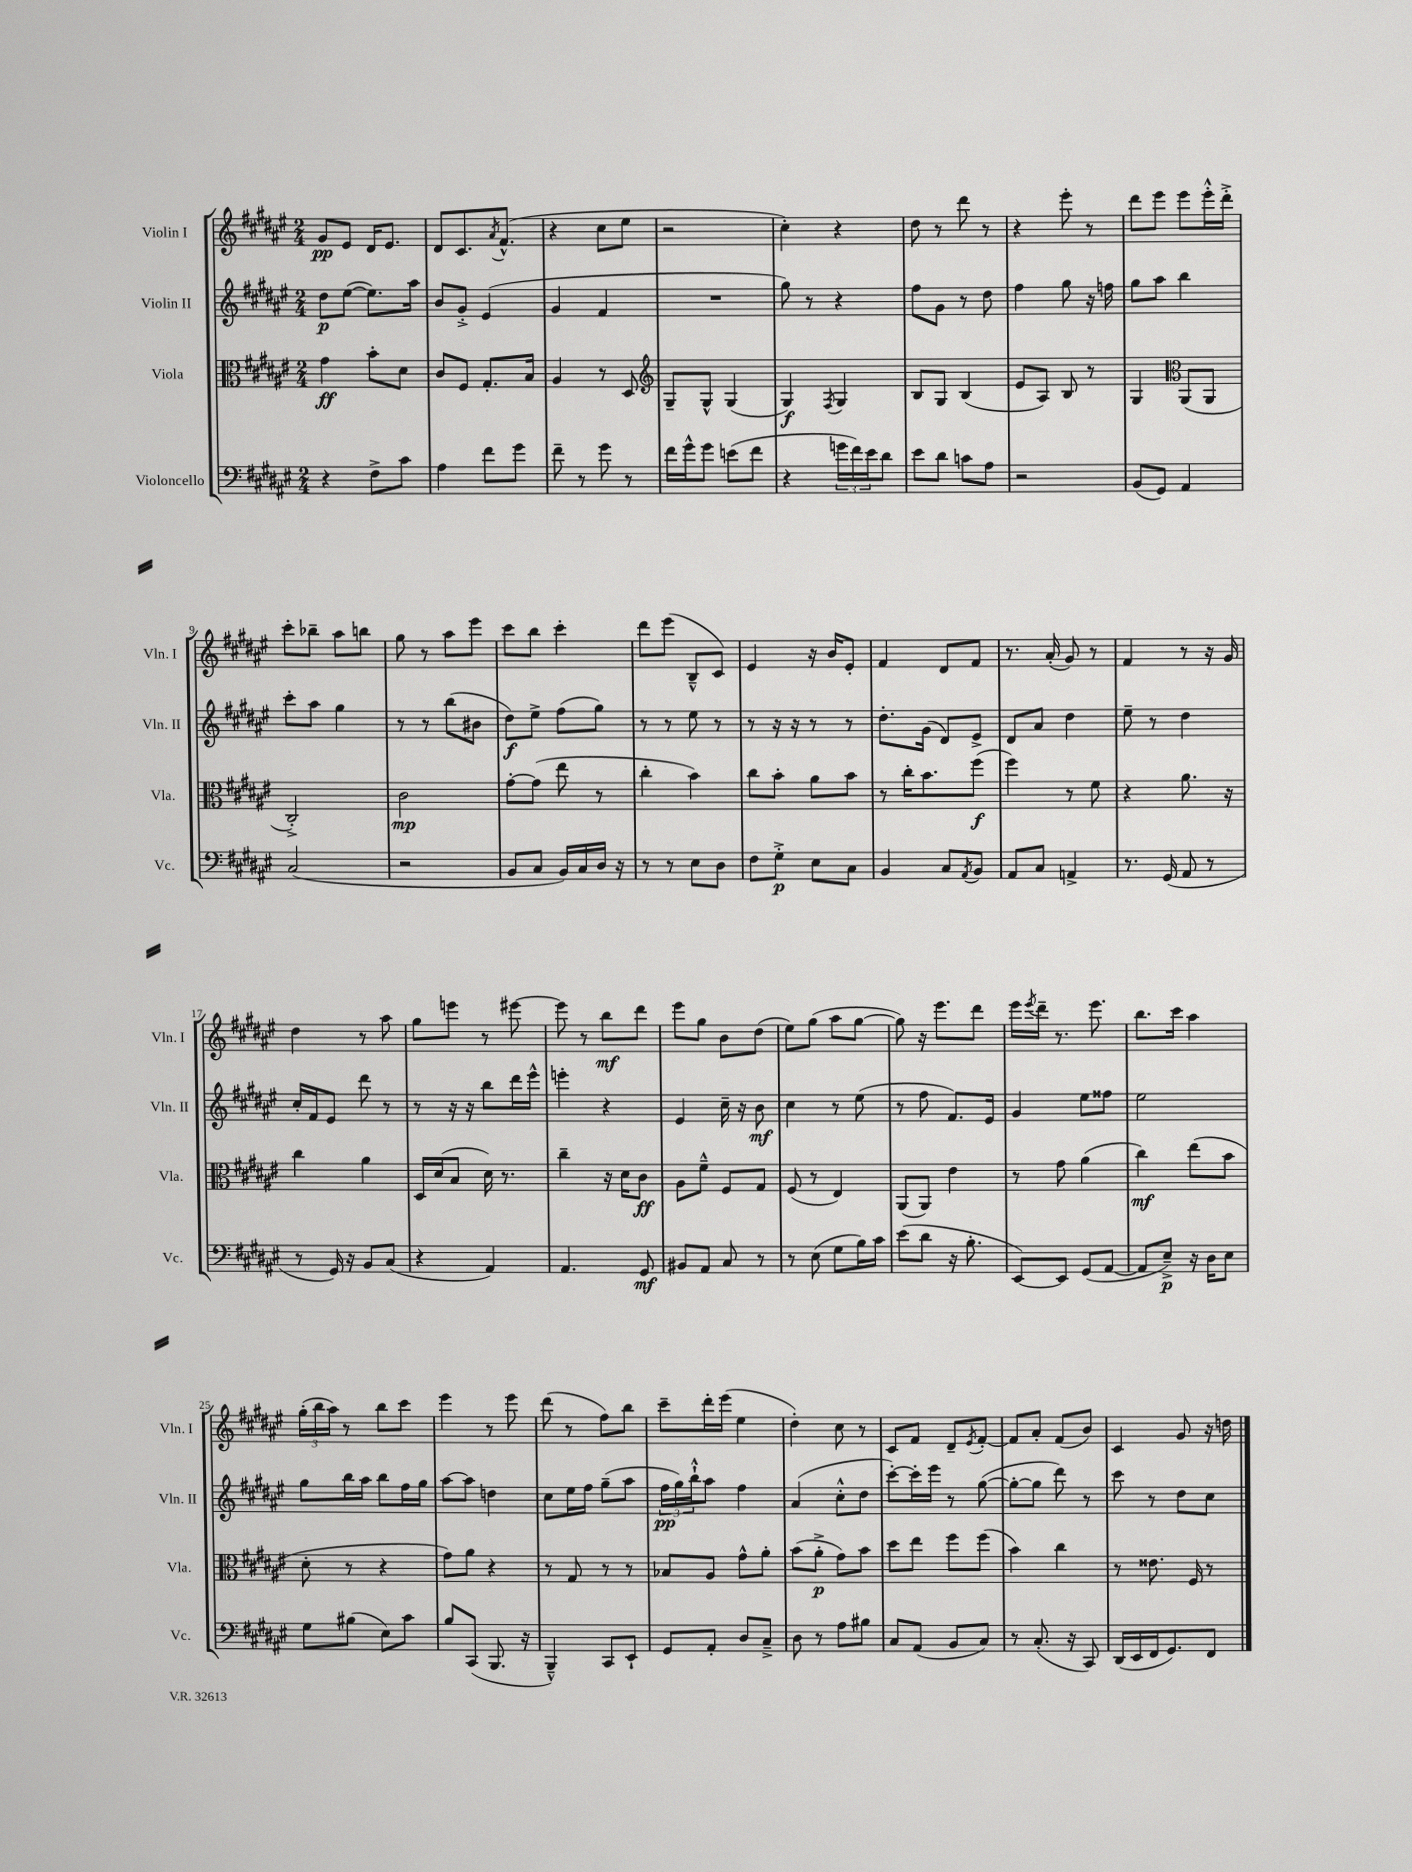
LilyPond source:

<<
\new StaffGroup <<
\new Staff = "s0" \with { instrumentName = "Violin I" shortInstrumentName = "Vln. I" } {
    \clef treble \key fis \major \numericTimeSignature \time 2/4
    gis'8\pp eis'8 dis'16 eis'8. |
    dis'8 cis'8. \acciaccatura { ais'8 } fis'8.-^( |
    r4 cis''8 eis''8 |
    r2 |
    cis''4-.) r4 |
    dis''8 r8 dis'''8 r8 |
    r4 eis'''8-. r8 |
    dis'''8 eis'''8 eis'''8 eis'''16-.-^ dis'''16-.-> |
    cis'''8-. bes''8-- ais''8 b''8 |
    gis''8 r8 ais''8 eis'''8 |
    cis'''8 b''8 cis'''4-. |
    dis'''8 eis'''8( b8---^ cis'8) |
    eis'4 r16 b'16 eis'8-. |
    fis'4 dis'8 fis'8 |
    r8. ais'16-.( gis'8) r8 |
    fis'4 r8 r16 gis'16 |
    dis''4 r8 ais''8 |
    gis''8 e'''8 r8 eis'''8~ |
    eis'''8 r8 b''8\mf dis'''8 |
    eis'''8 gis''8 b'8 dis''8( |
    eis''8) gis''8( ais''8 gis''8~ |
    gis''8) r16 eis'''8. dis'''8 |
    eis'''16 \acciaccatura { eis'''8 } dis'''16-- r8. eis'''8. |
    b''8. cis'''16 ais''4 |
    \tuplet 3/2 { gis''16-.( b''16 ais''16) } r8 b''8 cis'''8 |
    eis'''4 r8 eis'''8 |
    dis'''8( r8 fis''8) b''8 |
    cis'''8-- dis'''16-. eis'''16( eis''4 |
    dis''4-.) cis''8 r8 |
    cis'8 fis'8 dis'8-- \acciaccatura { eis'8 } fis'8~-. |
    fis'8 ais'8-. fis'8( b'8) |
    cis'4 gis'8 r16 d''16 \bar "|." |
}
\new Staff = "s1" \with { instrumentName = "Violin II" shortInstrumentName = "Vln. II" } {
    \clef treble \key fis \major \numericTimeSignature \time 2/4
    dis''8\p eis''8~( eis''8.) ais''16 |
    b'8 gis'8-.-> eis'4( |
    gis'4 fis'4 |
    R2 |
    gis''8) r8 r4 |
    fis''8 gis'8 r8 dis''8 |
    fis''4 gis''8 r16 f''16 |
    gis''8 ais''8 b''4 |
    cis'''8-. ais''8 gis''4 |
    r8 r8 b''8( bis'8 |
    dis''8\f) eis''8-> fis''8( gis''8) |
    r8 r8 eis''8 r8 |
    r8 r16 r16 r8 r8 |
    dis''8.-. gis'16( dis'8) eis'8-> |
    dis'8 ais'8 dis''4 |
    eis''8-- r8 dis''4 |
    cis''16-. fis'16 eis'8 dis'''8 r8 |
    r8 r16 r16 b''8 dis'''16 eis'''16-^ |
    e'''4-. r4 |
    eis'4 cis''16-- r16 b'8\mf |
    cis''4 r8 eis''8( |
    r8 fis''8 fis'8.) eis'16 |
    gis'4 eis''8 fisis''8 |
    eis''2 |
    gis''8 b''16 ais''16 b''8 fis''16 gis''16 |
    ais''8~ ais''8 d''4 |
    cis''8 eis''16 fis''16 gis''8--( ais''8 |
    \tuplet 3/2 { fis''16\pp gis''16) b''16-!-^ } ais''8 fis''4 |
    ais'4( cis''8-.-^ dis''8 |
    cis'''8~-.) cis'''16-. eis'''16 r8 gis''8~( |
    gis''8~-. gis''8 dis'''8) r8 |
    cis'''8 r8 dis''8 cis''8 \bar "|." |
}
\new Staff = "s2" \with { instrumentName = "Viola" shortInstrumentName = "Vla." } {
    \clef alto \key fis \major \numericTimeSignature \time 2/4
    gis'4\ff b'8-. dis'8 |
    cis'8 fis8 gis8.-. b16 |
    ais4 r8 dis8 |
    \clef treble gis8-- gis8-^ gis4( |
    gis4\f) \acciaccatura { fis8 } gis4 |
    b8 gis8 b4( |
    eis'8 ais8) b8 r8 |
    gis4 \clef alto ais,8( ais,8 |
    cis2-.->) |
    cis'2\mp |
    gis'8~-. gis'8( eis''8 r8 |
    cis''4-. b'4) |
    cis''8 b'8-. ais'8 b'8 |
    r8 cis''16-. b'8. fis''8\f( |
    fis''4) r8 fis'8 |
    r4 ais'8. r16 |
    cis''4 ais'4 |
    dis16 dis'16( b8 dis'16) r8. |
    cis''4-- r16 dis'16 cis'8\ff |
    ais8 fis'8---^ fis8 gis8 |
    fis8( r8 eis4) |
    ais,8( ais,8) eis'4 |
    r8 gis'8 ais'4( |
    cis''4\mf) eis''8( b'8 |
    dis'8-. r8 r4 |
    gis'8) ais'8 r4 |
    r8 gis8 r8 r8 |
    bes8 ais8 gis'8-^ ais'8-. |
    b'8( ais'8-.->\p gis'8) b'8 |
    dis''8 eis''8 fis''8 fis''8( |
    b'4) cis''4 |
    r8 eisis'8. fis16 r8 \bar "|." |
}
\new Staff = "s3" \with { instrumentName = "Violoncello" shortInstrumentName = "Vc." } {
    \clef bass \key fis \major \numericTimeSignature \time 2/4
    r4 fis8-> cis'8 |
    ais4 fis'8 gis'8 |
    fis'8-- r8 gis'8 r8 |
    fis'16 gis'16-^ gis'8 e'8( fis'8 |
    r4 \tuplet 3/2 { g'16 fis'16) eis'16 } dis'8 |
    eis'8 dis'8 c'8 ais8 |
    r2 |
    b,8( gis,8) ais,4 |
    cis2( |
    r2 |
    b,8 cis8 b,16) cis16 dis16 r16 |
    r8 r8 eis8 dis8 |
    fis8 gis8-.->\p eis8 cis8 |
    b,4 cis8 \acciaccatura { ais,8 } b,8 |
    ais,8 cis8 a,4-> |
    r8. gis,16( ais,8 r8 |
    r8 gis,16) r16 b,8 cis8( |
    r4 ais,4) |
    ais,4. gis,8\mf |
    bis,8 ais,8 cis8 r8 |
    r8 eis8( gis8 b16) cis'16 |
    eis'8( dis'8 r16 b8.-. |
    eis,8~) eis,8 gis,8( ais,8~ |
    ais,8 eis8--->\p) r16 dis16 eis8 |
    gis8 bis8( eis8) cis'8 |
    b8 cis,8( b,,8. r16 |
    b,,4---^) cis,8 eis,8-! |
    gis,8 ais,8-. dis8 cis8---> |
    dis8 r8 ais8 bis8 |
    cis8 ais,8( b,8 cis8) |
    r8 cis8.-.( r16 cis,8) |
    dis,16( eis,16 fis,16 gis,8.) fis,8 \bar "|." |
}
>>
>>
